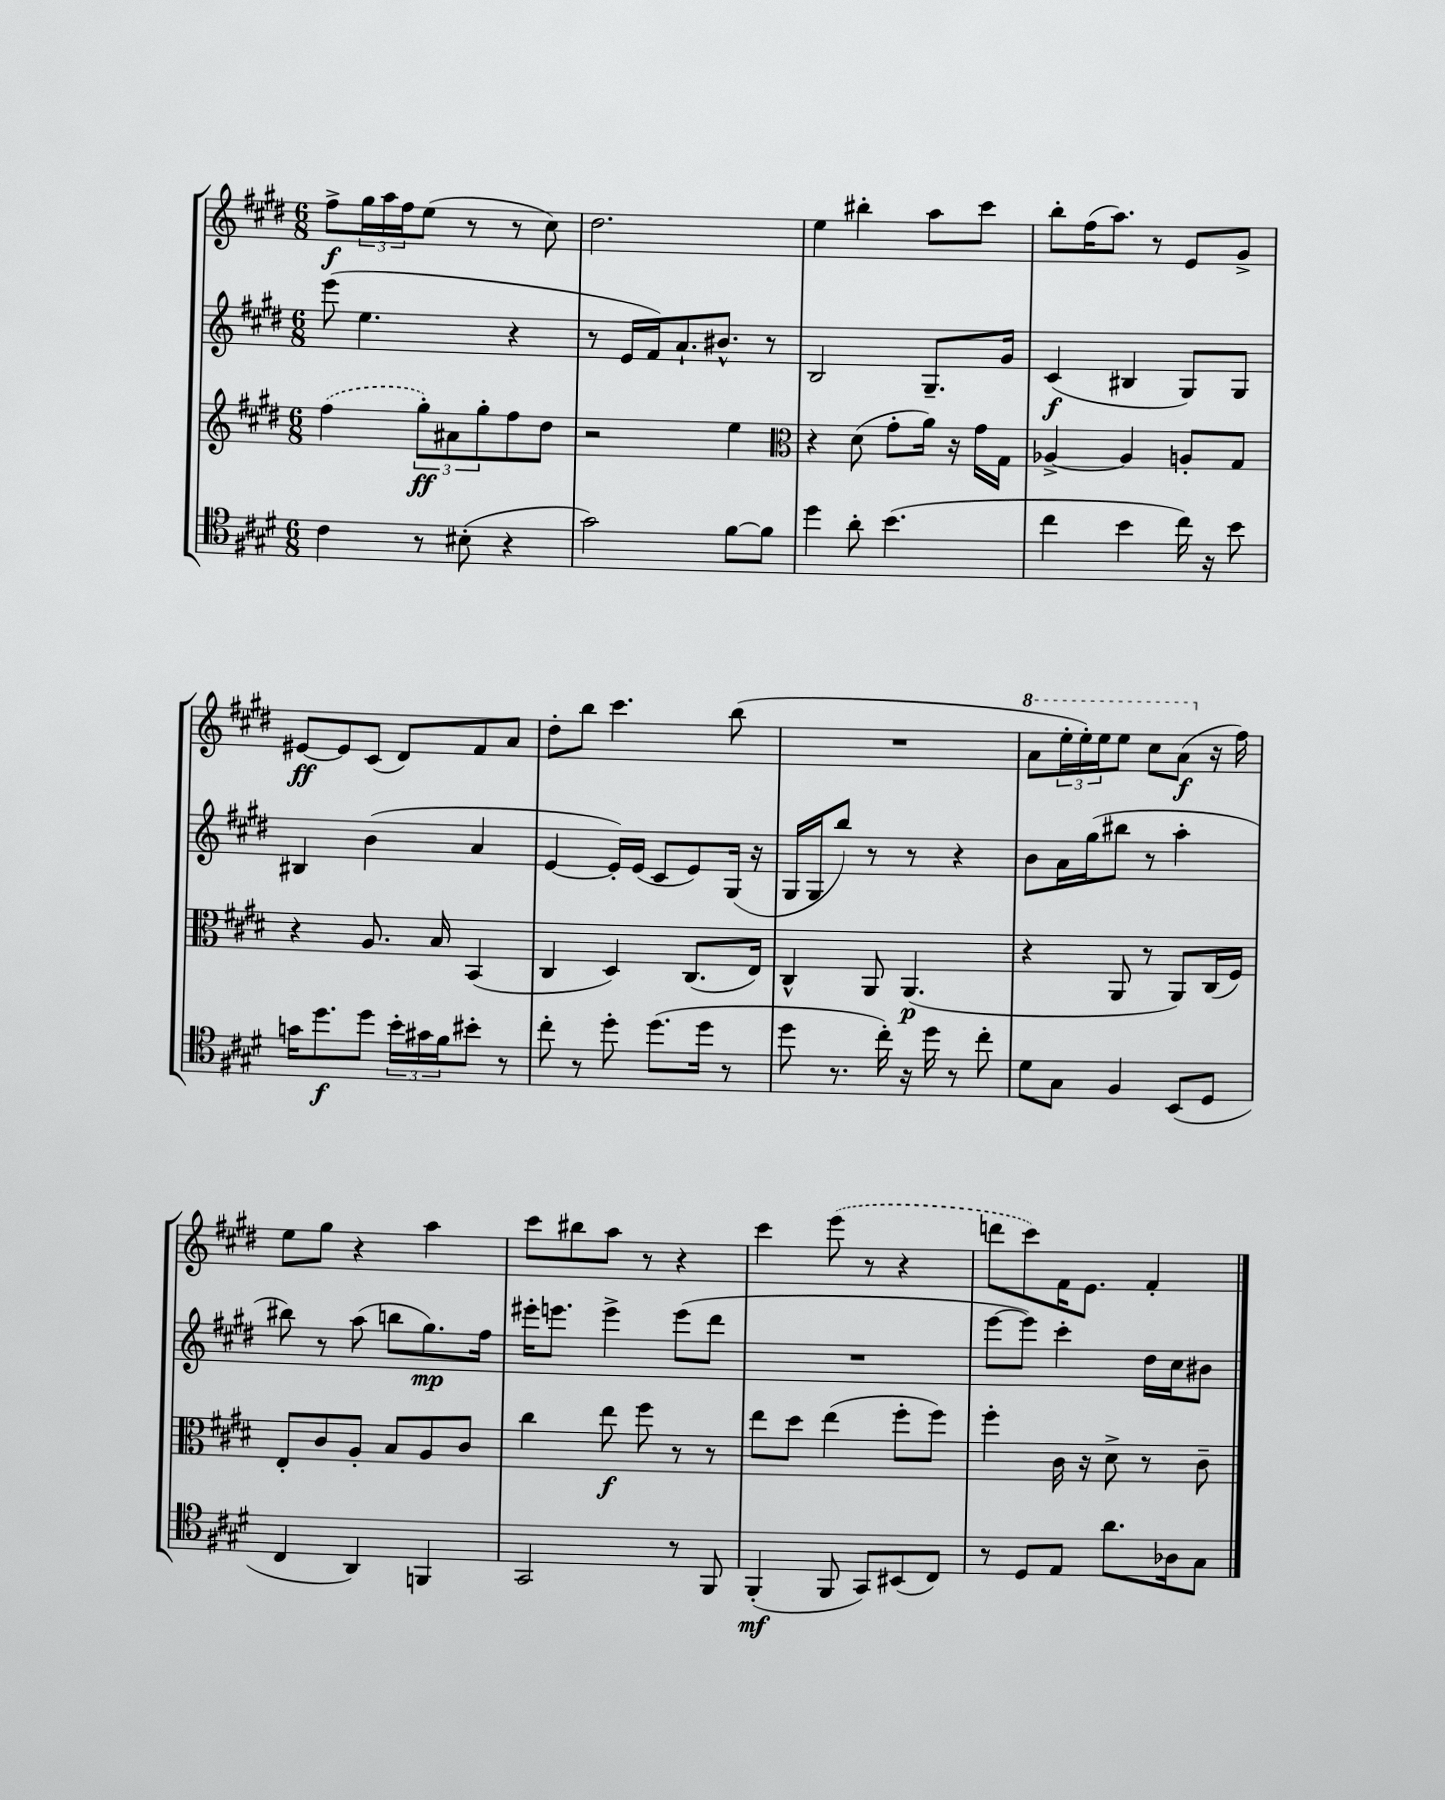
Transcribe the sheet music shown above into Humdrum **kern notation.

**kern	**kern	**kern	**kern
*staff4	*staff3	*staff2	*staff1
*clefC4	*clefG2	*clefG2	*clefG2
*k[f#c#g#d#]	*k[f#c#g#d#]	*k[f#c#g#d#]	*k[f#c#g#d#]
*M6/8	*M6/8	*M6/8	*M6/8
4c#	(4ff#	(8eee	8ff#^
.	.	4.ee	24gg#
.	.	.	24aa
.	.	.	24ff#
8r	12gg#')	.	(8ee
.	12a#	.	.
(8B#'	.	.	8r
.	12gg#'	.	.
4r	8ff#	4r	8r
.	8dd#	.	8cc#)
=	=	=	=
2g#)	2r	8r	2.dd#
.	.	16e	.
.	.	16f#)	.
.	.	8.a`	.
.	.	8.b#^^	.
[8f#	4ee	.	.
8f#]	.	8r	.
=	=	=	=
*	*clefC3	*	*
4dd#	4r	2B	4ee
8a'	(8d#	.	4bb#'
(4.b	8g#'	.	.
.	16a)	8.G#~	8aa
.	16r	.	.
.	16g#	.	8ccc#
.	16G#	16g#	.
=	=	=	=
4cc#	[4A-^	(4c#	8bb'
.	.	.	(16ff#
.	.	.	8.aa)
4b	4A-]	4B#	.
.	.	.	8r
16cc#)	8A'	8G#)	8e
16r	.	.	.
8b	8G#	8G#	8g#^
=	=	=	=
16g	4r	4B#	[8e#
8.dd#	.	.	.
.	.	.	8e#]
8dd#	8.A	(4b	(8c#
24b'	.	.	8d#)
24g#	.	.	.
.	16B	.	.
24f#	.	.	.
8b#'	(4BB	4a	8f#
8r	.	.	8a
=	=	=	=
8cc#'	4C#	[4e	8dd#'
8r	.	.	8bb
8dd#'	4D#)	16e'])	4.ccc#
.	.	(16e	.
(8.dd#	.	8c#	.
.	(8.C#	8e)	.
16dd#	.	.	.
8r	.	(16G#	(8bb
.	16E)	16r	.
=	=	=	=
8dd#	4C#^^	16G#	2.r
.	.	16G#	.
8.r	.	8bb)	.
.	8AA	8r	.
16cc#')	.	.	.
16r	(4.AA	8r	.
16dd#	.	.	.
8r	.	4r	.
8cc#'	.	.	.
=	=	=	=
8d#	4r	8b	8aa
8G#	.	16a	24eee'
.	.	.	24eee')
.	.	(16gg#	.
.	.	.	24eee
4F#	8AA	8bb#	8eee
.	8r	8r	8ccc#
(8BB	8AA)	4aa'	(8aa
8D#	(16C#	.	16r
.	16F#)	.	16ff#)
=	=	=	=
4C#	8E'	8bb#)	8ee
.	8c#	8r	8gg#
4AA)	8A'	(8aa	4r
.	8B	8bb	.
4FF	8A	8.gg#)	4aa
.	8c#	.	.
.	.	16ff#	.
=	=	=	=
2GG#	4cc#	16eee#'	8ccc#
.	.	8.eee	.
.	.	.	8bb#
.	8ee	4eee^	8aa
.	8ff#	.	8r
8r	8r	(8eee	4r
8FF#	8r	8ddd#	.
=	=	=	=
(4FF#'	8ee	2.r	4ccc#
.	8dd#	.	.
8FF#	(4ee	.	(8eee
8GG#)	.	.	8r
(8BB#	8ff#'	.	4r
8C#)	8ff#)	.	.
=	=	=	=
8r	4ff#'	[8eee	8ddd
8D#	.	8eee])	8ccc#)
8E	16c#	4ccc#'	16f#
.	16r	.	8.e
8.a	8d#^	.	.
.	8r	16dd#	4f#'
16A-	.	16cc#	.
8G#	8c#~	8b#	.
==	==	==	==
*-	*-	*-	*-
